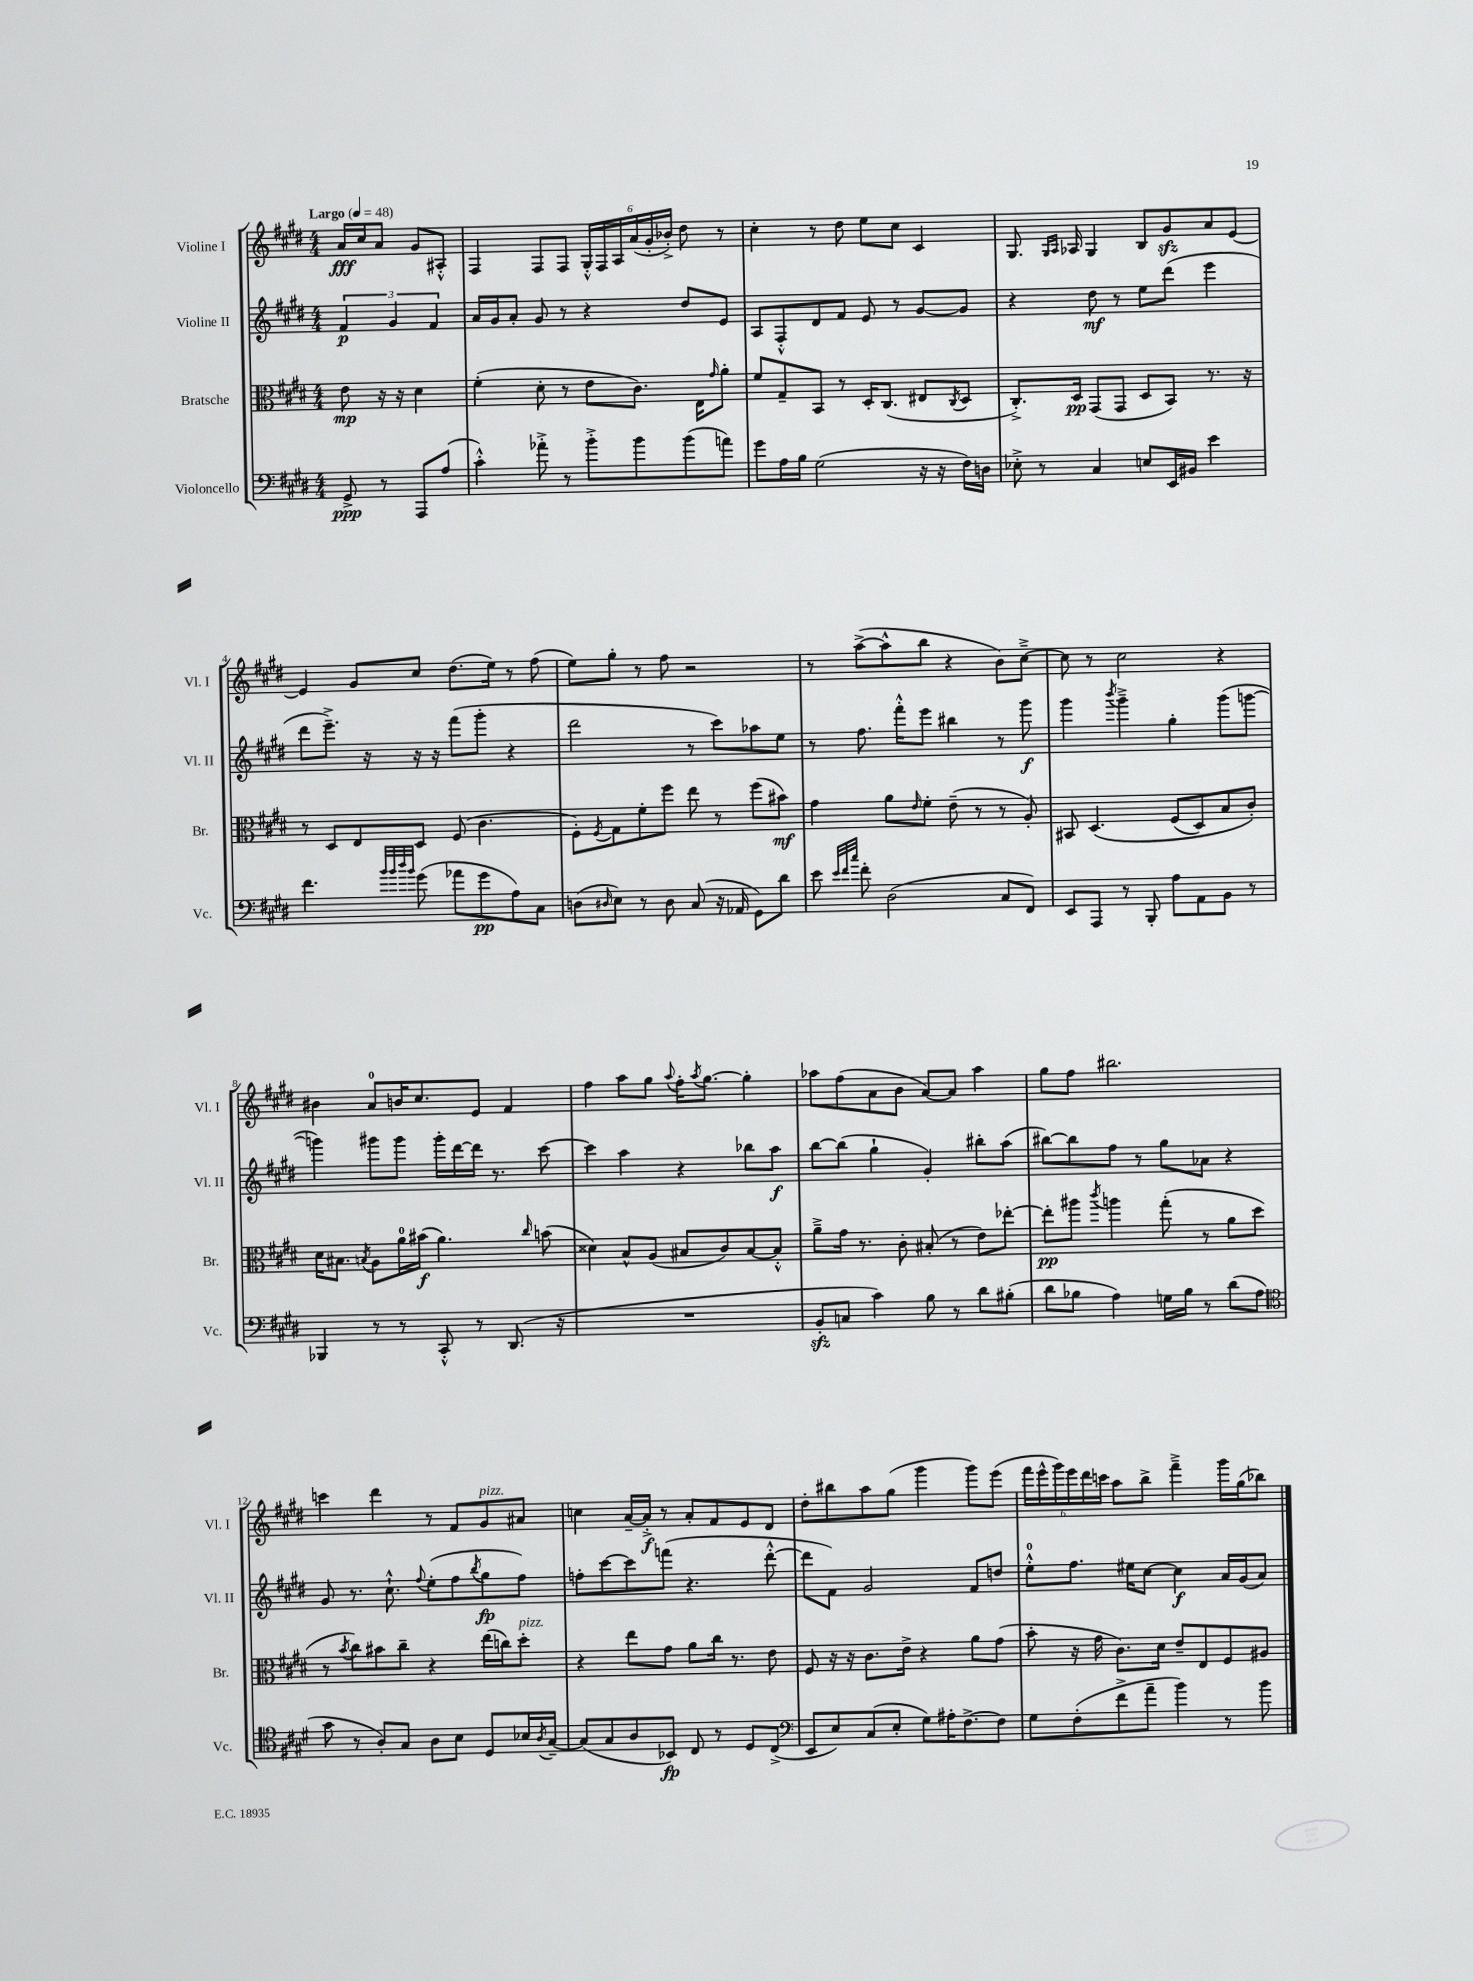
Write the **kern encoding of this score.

**kern	**kern	**kern	**kern
*staff4	*staff3	*staff2	*staff1
*clefF4	*clefC3	*clefG2	*clefG2
*k[f#c#g#d#]	*k[f#c#g#d#]	*k[f#c#g#d#]	*k[f#c#g#d#]
*M4/4	*M4/4	*M4/4	*M4/4
*MM48	*MM48	*MM48	*MM48
8GG#^	8e	6f#	16a
.	.	.	16cc#
8r	16r	.	8a
.	.	6g#	.
.	16r	.	.
8AAA	4d#	.	8g#
.	.	6f#	.
(8A	.	.	8A#'^^
=	=	=	=
4c#'^^)	(4f#'	16a	4F#
.	.	16g#	.
.	.	8a'	.
8a-'^	8d#'	8g#	8F#
8r	8r	8r	8F#
8b'^	8e	4r	24G#'^^
.	.	.	24F#
.	.	.	24A
8b	8.c#)	.	(24a
.	.	.	24g#'
.	.	.	24b-'^)
(8b	.	8dd#	8dd#
.	16E	.	.
.	16qqg#	.	.
8a)	8a'	8e	8r
=	=	=	=
8g#	8f#	8A	4cc#'
16A	8G#~	8F#'^^	.
16B	.	.	.
(2G#	8BB	8d#	8r
.	8r	8f#	8dd#
.	16D#'	8e	8ee
.	(8.C#	.	.
.	.	8r	8cc#
16r	8E#	[8g#	4c#
16r	.	.	.
.	8qC#	.	.
16F#)	8D#	8g#]	.
16D	.	.	.
=	=	=	=
8E-'^	8.C#'^)	4r	8.G#
8r	.	.	.
.	.	.	16qqG#
.	.	.	16qqA
.	16D#	.	16A-
4C#	(8GG#	8dd#	4G#
.	8GG#	8r	.
8E	8D#	8ee	8B
16EE	8BB)	(8ddd#	8g#
16BB#	.	.	.
4e	8.r	4eee	8a
.	.	.	[8e
.	16r	.	.
=	=	=	=
4.f#	8r	8ddd#	4e]
.	8D#	8.eee~^)	.
.	8E	.	8g#
.	.	16r	.
32qqb	.	.	.
32qqb	.	.	.
32qqdd#	.	.	.
32qqb	.	.	.
(8g#	8D#	16r	8cc#
.	.	16r	.
8a-	(8F#	(8fff#	(8.dd#
8g#	4.c#	8ggg#'	.
.	.	.	16ee)
8A)	.	4r	8r
8C#	.	.	(8ff#
=	=	=	=
(8D	8F#')	2ddd#	8ee)
16qqD#	8qF#	.	.
8E)	8G#	.	8gg#'
8r	8f#'	.	8r
8D#	8ff#	.	8ff#
(8C#	8ee	8r	2r
16r	8r	8ccc#)	.
16AA-	.	.	.
8GG#)	(8ff#	8aa-	.
8d#	8b#)	8ee	.
=	=	=	=
8e	4g#	8r	8r
32qqe	.	.	.
32qqf#	.	.	.
32qqcc#	.	.	.
8f#'	.	8.ff#	([8aa^
(2D#	8a	.	8aa^^]
.	.	16fff#'^^	.
.	16qqe	.	.
.	8f#'	8eee	8bb
.	(8e~	4bb#	4r
.	8r	.	.
8C#	8r	8r	8b)
8FF#)	8A')	8ggg#	[8cc#~^
=	=	=	=
8EE	8BB#	4ggg#	8cc#]
8AAA	&(4.D#	.	8r
.	.	8qbbb	.
8r	.	4ggg#~^	2cc#
8BBB'	.	.	.
8A	(8F#	4gg#'	.
8AA	8D#)	.	.
8BB	8B	(8ggg#	4r
8r	8c#'&)	[8ggg	.
=	=	=	=
4BBB-	16d#	4ggg])	4b#
.	8.B#	.	.
.	8qB	.	.
8r	8A	8ggg#	8a
8r	16a	8ggg#	16b
.	(16b#	.	8.cc#
8CC#'^^	4.a)	16ggg#'	.
.	.	[16ddd#	.
8r	.	16ddd#]	8e
.	.	8.r	.
(8.DD#	.	.	4f#
.	16qqcc#	.	.
.	(8b	[8ccc#	.
16r	.	.	.
=	=	=	=
1r	4d##)	4ccc#]	4ff#
.	8B^^	4aa	8aa
.	(8A	.	8gg#
.	.	.	8qqaa
.	8B#	4r	16ff#'
.	.	.	8qaa
.	.	.	[8.gg#
.	8c#)	.	.
.	[8B#	8bb-	4gg#']
.	8B#'^^]	8aa	.
=	=	=	=
8BB'	8a~^	[8bb	8aa-
8C	16g#	(8bb]	(8ff#
.	8.r	.	.
4c#)	.	4gg#`	8a
.	8c#'	.	8b
8B	(8B#'	4g#')	[8a)
8r	8r	.	8a]
8d#	8e)	8bb#'	4aa-
(8B#'	[8ee-'	(8aa	.
=	=	=	=
8d#	8ee-']	[8bb#)	8gg#
8B-	8aa#	8bb#]	8ff#
.	8qccc#	.	.
4A)	4aa	8ff#	2.bb#
.	.	8r	.
16G	(8gg#'	8gg#	.
16B-	.	.	.
8r	8r	8a-	.
(8d#	8a	4r	.
8A	8dd#	.	.
=	=	=	=
*clefC4	*	*	*
8g#	8r	8g#	4ccc
.	8qb	.	.
8r	8cc#)	8.r	.
8A')	8b#	.	4ddd#
.	.	8.cc#`^^	.
8G#	8cc#~	.	.
.	.	8qqff#	.
8A	4r	(8ee'	8r
8B	.	8ff#	8f#
.	.	8qbb	.
8D#	(16ee	8gg#	8g#
.	16cc)	.	.
16B-	8dd#'	8ff#)	8a#
8qA	.	.	.
[16G#~	.	.	.
=	=	=	=
(8G#]	4r	8ff'	4cc
8G#	.	[8ccc#	.
8A	8ee	8ccc#]	[16a~
.	.	.	16a'^]
8BB-)	8g#	(8fff	8r
8C#	8a	4.r	8a'
8r	16cc#	.	8f#
.	8.r	.	.
8D#	.	.	8e
(8C#^	8e	[8ddd#'^^	8d#
=	=	=	=
*clefF4	*	*	*
8EE	8F#	8ddd#]	8dd#'
8E)	16r	8f#)	8bb#
.	16r	.	.
(8C#	8.c#	2g#	8aa
8E'	.	.	(8gg#
.	16e^	.	.
8G#)	4r	.	4ggg#
16A#'	.	.	.
[8.F#^	.	.	.
.	8a	8f#	8ggg#)
8F#]	(8g#	8dd	(8eee
=	=	=	=
8G#	8b'	8ee'^^	24fff#
.	.	.	24eee^^
.	.	.	24ggg#)
(8F#'	16r	8.ff#	24eee
.	.	.	24ddd#
.	16g#	.	.
.	.	.	24ccc
8f#^	8.c#)	.	8aa
.	.	16ee#	.
8a~	.	[8cc#	8bb^
.	16d#	.	.
4b)	8e~	4cc#]	4fff#~^
.	8E	.	.
8r	8F#	16a	16ggg#
.	.	(16g#	(16gg#
8b	8A#	8a)	8bb-)
==	==	==	==
*-	*-	*-	*-
